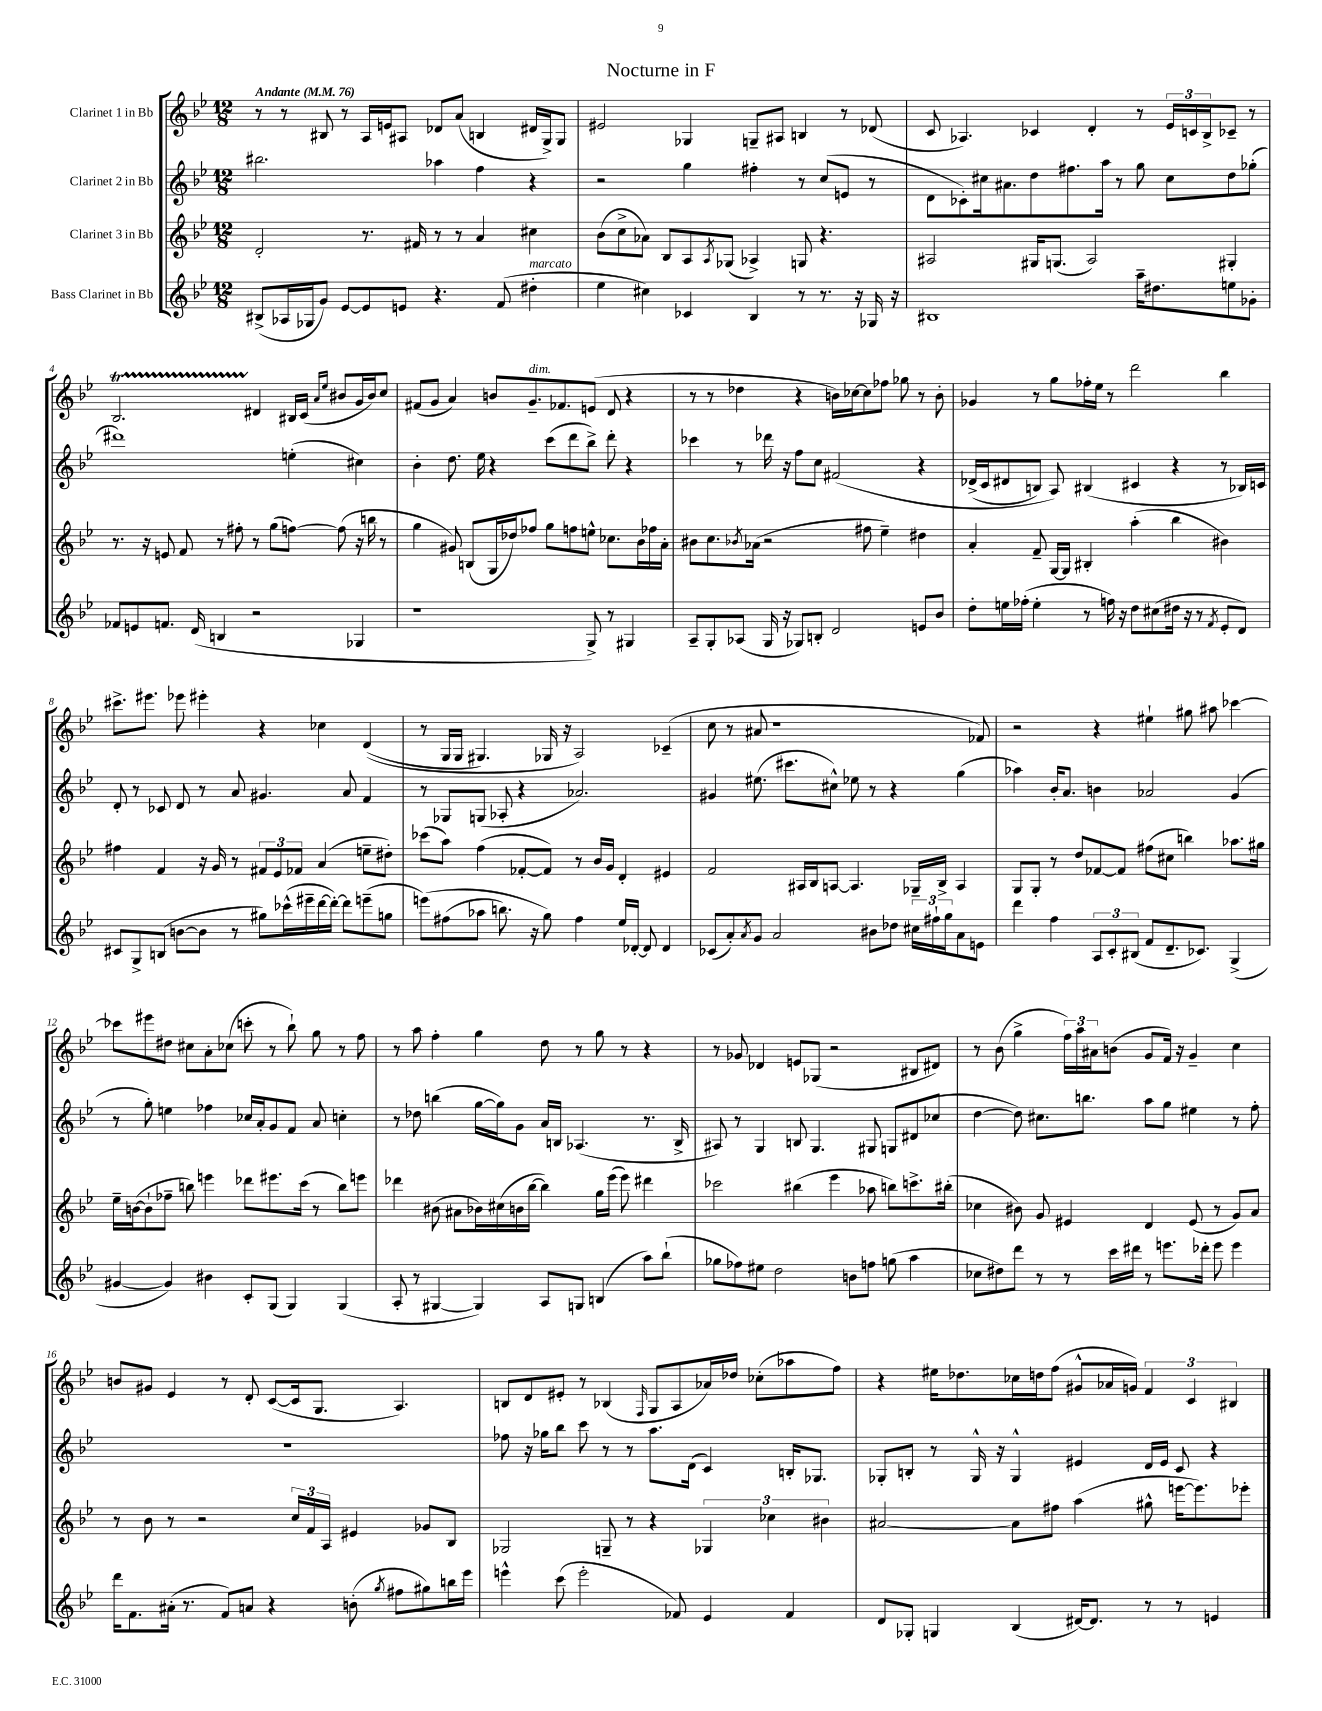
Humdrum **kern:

**kern	**kern	**kern	**kern
*part4	*part3	*part2	*part1
*staff4	*staff3	*staff2	*staff1
*I"Bass Clarinet in Bb	*I"Clarinet 3 in Bb	*I"Clarinet 2 in Bb	*I"Clarinet 1 in Bb
*clefG2	*clefG2	*clefG2	*clefG2
*k[b-e-]	*k[b-e-]	*k[b-e-]	*k[b-e-]
*M12/8	*M12/8	*M12/8	*M12/8
*MM76	*MM76	*MM76	*MM76
=1	=1	=1	=1
!	!	!	!LO:TX:a:B:t=Andante
(8B#X^/L	2d'/	2.bb#X\	8r
16A-X/L	.	.	8r
16G-X/J	.	.	.
8g/J)	.	.	8B#X/
[8e-/L	.	.	8r
8e-/]	8.r	.	16A/LL
.	.	.	16en/J
8en/J	.	.	8A#X/J
.	16f#X/	.	.
4.r	8r	4aa-X\	8d-X/L
.	8r	.	(8a/J
.	4a/	4ff\	4Bn/
(8f/	.	.	.
!LO:TX:a:i:t=marcato	!	!	!
4dd#X'\	4cc#X\	4r	16d#X/LL
.	.	.	16G^/J)
.	.	.	8G/J
=2	=2	=2	=2
4ee-\	(8b-\L	2r	2e#X/
.	8cc^\	.	.
4cc#X\)	8a-X\J)	.	.
.	8B-/L	.	.
4c-X/	8A/	4gg\	4G-X/
.	8qA/	.	.
.	(8G-X/J	.	.
4B-/	4A-X^/)	4ff#X'\	8Gn~/L
.	.	.	8A#X/J
8r	8Gn/	8r	4Bn/
8.r	4.r	(8cc/L	.
.	.	8en/J	8r
16r	.	.	.
16G-X/	.	8r	(8d-X/
16r	.	.	.
=3	=3	=3	=3
1B#X	2A#X/	8d\L	8c/
.	.	8c-X'\)	4.A-X/)
.	.	16cc#X\k	.
.	.	8.a#X\	.
.	16G#X/KL	8dd\	4c-X/
.	(8.Gn/J	.	.
.	.	8.ff#X\	.
.	2A#/)	.	4d'/
.	.	16aa\Jk	.
.	.	8r	.
16aa~\KL	.	8gg\	8r
8.dd#X\	.	.	.
.	.	8cc#\L	24e-/LL
.	.	.	24cn/
.	.	.	24B-^/J
8een\	4G#X'/	8dd\	8c-X~/J
8g-X'\J	.	(8gg-X'\J	8r
!!LO:LB:g=z
=4	=4	=4	=4
8f-X/L	8.r	1ddd#X)	2.B-T/
8en/	.	.	.
.	16r	.	.
8.fn/J	8en/	.	.
.	8f/	.	.
(16d/	.	.	.
4Bn/	8r	.	.
.	8ff#X'\	.	.
2r	8r	.	4d#X/
.	(8gg\L	.	.
.	[8ffn\J)	(4een'\	16B#X/LL
.	.	.	(16c/JJ
.	.	.	16qqa/LL
.	.	.	16qqee-/JJ
.	(8ff\]	.	8b#X/L
4G-X/	16r	4cc#X\)	16g/L
.	16bbn\	.	16b#/J)
.	8r	.	8cc/J
=5	=5	=5	=5
1r	4gg\	4b-'\	(8f#X/L
.	.	.	8g/J
.	8g#X/)	8.dd\	4a/)
.	(8Bn/L	.	.
.	.	16ee-\	.
.	16G/L	4r	8bn/L
.	16dd-X/J)	.	.
!	!	!	!LO:TX:a:i:t=dim.
.	8ff-X/J	.	8.g~/
.	8gg\L	(8ccc\L	.
.	.	.	8.f-X/
.	8ffn\	8ddd\	.
8G^/)	8een^^\J	8bb-^\J)	(8en/J
8r	8.cc-X\L	8ddd'\	8d/
4G#X/	.	4r	4r
.	16b-\L	.	.
.	16ff-X\	.	.
.	16a'\JJ	.	.
=6	=6	=6	=6
8A~/L	8b#X\L	4ccc-X\	8r
8G'/	8.cc\	.	8r
(8A-X/J	.	8r	4dd-X\
.	8qb-X/	.	.
.	(16a-X\Jk	.	.
16G/	2r	16ddd-X\	.
16r	.	16r	.
8G-X/L)	.	8ff\L	4r
8Bn'/J	.	8cc\J	.
2d/	.	(2f#X/	16bn\LL)
.	.	.	[16cc-X\J
.	8ff#X\	.	8cc-\]
.	4ee-~\)	.	8ff-X\J
.	.	.	8gg-X\
8en/L	4dd#X\	4r	8r
8b-/J	.	.	8b'\
=7	=7	=7	=7
8dd'\L	4a'/	(16d-X^/LL	4g-X/
.	.	16c/J	.
16een\L	.	8d#X/	.
(16ff-X'\JJ	.	.	.
4ee'\	8f~/	8Bn/J)	8r
.	[16G/LL	8A/)	8gg\L
.	16G/JJ]	.	.
8r	4B#X'/	(4B#X/	16ff-X'\L
.	.	.	16ee-\JJ
16ffn\)	.	.	8r
16r	.	.	.
8dd\L	(4aa'\	4c#X/	2ddd\
(8cc#X\	.	.	.
16dd#X\Jk	4bb-\	4r	.
16r	.	.	.
8r	.	.	.
8qf/	.	.	.
8e-'/L	4b#X\)	8r	4bb-\
8d/J)	.	16B-X/LL)	.
.	.	16cn/JJ	.
!!LO:LB:g=z
=8	=8	=8	=8
8c#X/L	4ff#X\	8d'/	8.ccc#X^\L
8G^/	.	8r	.
.	.	.	8.eee#X\J
(8Bn/J	4f/	8c-X/	.
[8bn\L	.	8d/	8eee-X\
8b\J]	16r	8r	4eee#X'\
.	16g/	.	.
8r	8r	8a/	.
8gg#X\L)	12f#X/L	4.g#X/	4r
.	12e-/	.	.
(16ccc-X^^\L	.	.	.
.	12f-X/J	.	.
16eee#X~\	.	.	.
[16ddd\	(4a/	.	4cc-X\
16ddd'\JJ_)	.	.	.
8ddd\L]	.	8a/	.
(8eeen~\	8een~\L	4f/	((4d/
8ggn\J	8dd#X'\J)	.	.
=9	=9	=9	=9
(8eeen\L)	(8ccc-X\L	8r	8r
(8ff#X\	8aa\J)	8G-X/L	16G/LL
.	.	.	16G/JJ
8aa-X\J	(4ff\	(8Gn/J	4.G#X/)
8.bbn\)	.	8A-X'/	.
.	[8f-X'/L	4r	.
16r	.	.	.
8gg\)	8f-/J])	.	16G-X/
.	.	.	16r
4ff#\	8r	2.a-X/)	2A/)
.	16b-/LL	.	.
.	16g/JJ	.	.
16ee-/LL	4d'/	.	.
[16d-X'/JJ	.	.	.
8d-/]	.	.	.
4d-/	4e#X/	.	(4c-X~/
=10	=10	=10	=10
(8c-X/L	2f/	4g#X/	8cc\
8a'/)	.	.	8r
8qa/	.	.	.
8g/J	.	(8.ee#X\	8a#X/
2a/	.	.	1r
.	.	8.ccc#X\L	.
.	16A#X/LL	.	.
.	16B-/J	.	.
.	[8An/J	8cc#X^^\J)	.
.	4.A/]	8ee-X\	.
8b#X\L	.	8r	.
8dd-X\J	.	4r	.
24cc#X\LL	16G-X~/LL	.	.
24ff#X`\	.	.	.
.	16B-^/JJ	.	.
24gg\J	.	.	.
8a\	4A/	(4gg\	.
8en\J	.	.	8f-X/)
=11	=11	=11	=11
4ddd\	8G/L	4aa-X\)	2r
.	8G'/J	.	.
4ff\	8r	16b-'/KL	.
.	.	8.a/J	.
.	8dd/L	.	.
12A/L	[8f-X/	4bn\	4r
12c'/	.	.	.
.	8f-/J]	.	.
(12B#X/J	.	.	.
8f/L	(8ff#X\L	2a-X/	4ee#X`\
8.d~/	8cc#X\J	.	.
.	4bbn\)	.	8gg#X\
8.c-X/J)	.	.	.
.	.	.	8aa#X\
(4G^/	8.aa-X\L	(4g/	[4ccc-X\
.	16gg#X\Jk	.	.
!!LO:LB:g=z
=12	=12	=12	=12
[4g#X/	16ee-~\LL	8r	8ccc-X\L]
.	([16bn\J	.	.
.	8b`\]	8gg'\)	8eee#X\
4g#/])	8ff-X~\J	4een\	8dd#X\J
.	8bbn\)	.	8cc#X\L
4b#X\	4eeen\	4ff-X\	8a'\
.	.	.	(8cc-X\J
8c'/L	8ddd-X\L	16cc-X/LL	8cccn'\
.	.	16a'/J	.
(8G/J	8.eee#X\	8g/	8r
4G/)	.	8f/J	8bb-`\)
.	(16ccc\Jk	.	.
.	8r	8a/	8gg\
(4G/	8bb\L)	4ccn'\	8r
.	8eeen\J	.	8ff\
=13	=13	=13	=13
8A'/	4ddd-X\	8r	8r
8r	.	8dd-X\	8aa\
[4G#X/	(8b#X\	(4bbn\	4ff'\
.	8a#X\L	.	.
4G#/])	16b-X\L)	[16gg\LL	4gg\
.	(16cc#X\	16gg\J])	.
.	16bn\	8g\J	.
.	[16bb-\JJ	.	.
8A/L	4bb-\])	16a/LL	8dd\
.	.	16Bn/JJ	.
8Gn/J	.	(4.A-X/	8r
(4Bn/	16gg\LL	.	8gg\
.	(16eee-\JJ	.	.
.	8eee-\)	.	8r
8aa\L)	4ddd#X\	8.r	4r
(8bb-`\J	.	.	.
.	.	16B^/	.
=14	=14	=14	=14
8gg-X\L	2ccc-X\	8A#X/)	8r
8ff-X\)	.	8r	8g-X/
8ee#X\J	.	4G/	4d-X/
2dd\	.	.	.
.	(4bb#X\	8Bn/	8en/L
.	.	4.G/	(8G-X/J
.	4eee-\	.	2r
8bn\L	.	.	.
8ffn\J	8aa-X\	8G#X/	.
(8ggn\	8bbn\L)	8Gn/L	.
4aa\	8.cccn^\	(8d#X/	8B#X/L
.	.	8cc-X/J	8d#X/J)
.	(16bb#X'\Jk	.	.
=15	=15	=15	=15
8cc-X\L	4cc-X\	[4dd\	8r
8dd#X\)	.	.	(8b-\
8ddd\J	8b#X\)	8dd\])	4gg^\
8r	8g/	8.cc#X\L	.
8r	4e#X/	.	24ff\LL)
.	.	.	24aa\
.	.	8.bbn\J	.
.	.	.	24a#X\J
16ccc\LL	.	.	(8bn\J
16ddd#X\JJ	.	.	.
8r	4d/	8aa\L	8g/L
8.eeen\L	.	8gg\J	16f/Jk)
.	.	.	16r
.	(8e#/	4ee#X\	4g~/
16ddd-X'\Jk	.	.	.
8eee\	8r	.	.
4eee\	8g/L)	8r	4cc\
.	8a/J	8ff'\	.
!!LO:LB:g=z
=16	=16	=16	=16
16ddd\KL	8r	1.r	8bn/L
8.f\	.	.	.
.	8b-\	.	8g#X/J
(16a#X'\Jk	8r	.	4e-/
8.r	.	.	.
.	2r	.	.
8f/L)	.	.	8r
8an/J	.	.	8d'/
4r	.	.	([8c/L
.	24cc/LL	.	16c/k]
.	24f/	.	.
.	.	.	8.G/J
.	24A/JJ	.	.
(8bn'\	4e#X/	.	.
8qgg/	.	.	.
8ff#X\L	.	.	4.A/)
8gg#X\)	8g-X/L	.	.
16bbn\L	8B-/J	.	.
16eee-\JJ	.	.	.
=17	=17	=17	=17
4eeen^^\	2G-X/	8ff-X\	8Bn/L
.	.	16r	8d/
.	.	16gg-X\KL	.
(8ccc\	.	8bb-\J	8e#X'/J
2eee'\	.	8ccc\	8r
.	8Gn~/	8r	(4B-X/
.	8r	8r	.
.	.	.	16qqF/
.	4r	8.aa\L	8G/L
8f-X/)	.	.	8A/
.	.	(16d\Jk	.
4e-/	6G-X/	4c/)	16a-X/L)
.	.	.	16dd-X/JJ
.	.	.	(8cc-X'\L
.	6cc-X\	.	.
4f-/	.	16Bn'/KL	8aa-X\
.	.	8.G-X/J	.
.	6b#X\	.	.
.	.	.	8ff\J)
=18	=18	=18	=18
8d/L	[2a#X/	8G-X'/L	4r
8G-X'/J	.	8Bn'/J	.
4Gn/	.	8r	16ee#X\KL
.	.	.	8.dd-X\
.	.	16G-^^/	.
.	.	16r	.
(4B-/	8a#\L]	4G-^^/	16cc-X\L
.	.	.	16ddn\J
.	8ff#X\J	.	(8ff\J
[16d#X/KL)	(4aa\	4e#X/	8g#X^^/L
8.d#/J]	.	.	.
.	.	.	16a-X/L
.	.	.	16gn/JJ)
8r	8gg#X^^\	16d/LL	6f/
.	.	16e#/JJ	.
8r	[16eeen\KL	8c/	.
.	.	.	6c/
.	8.eee\])	.	.
4en/	.	4r	.
.	.	.	6B#X/
.	8eee-X'\J	.	.
==	==	==	==
*-	*-	*-	*-
